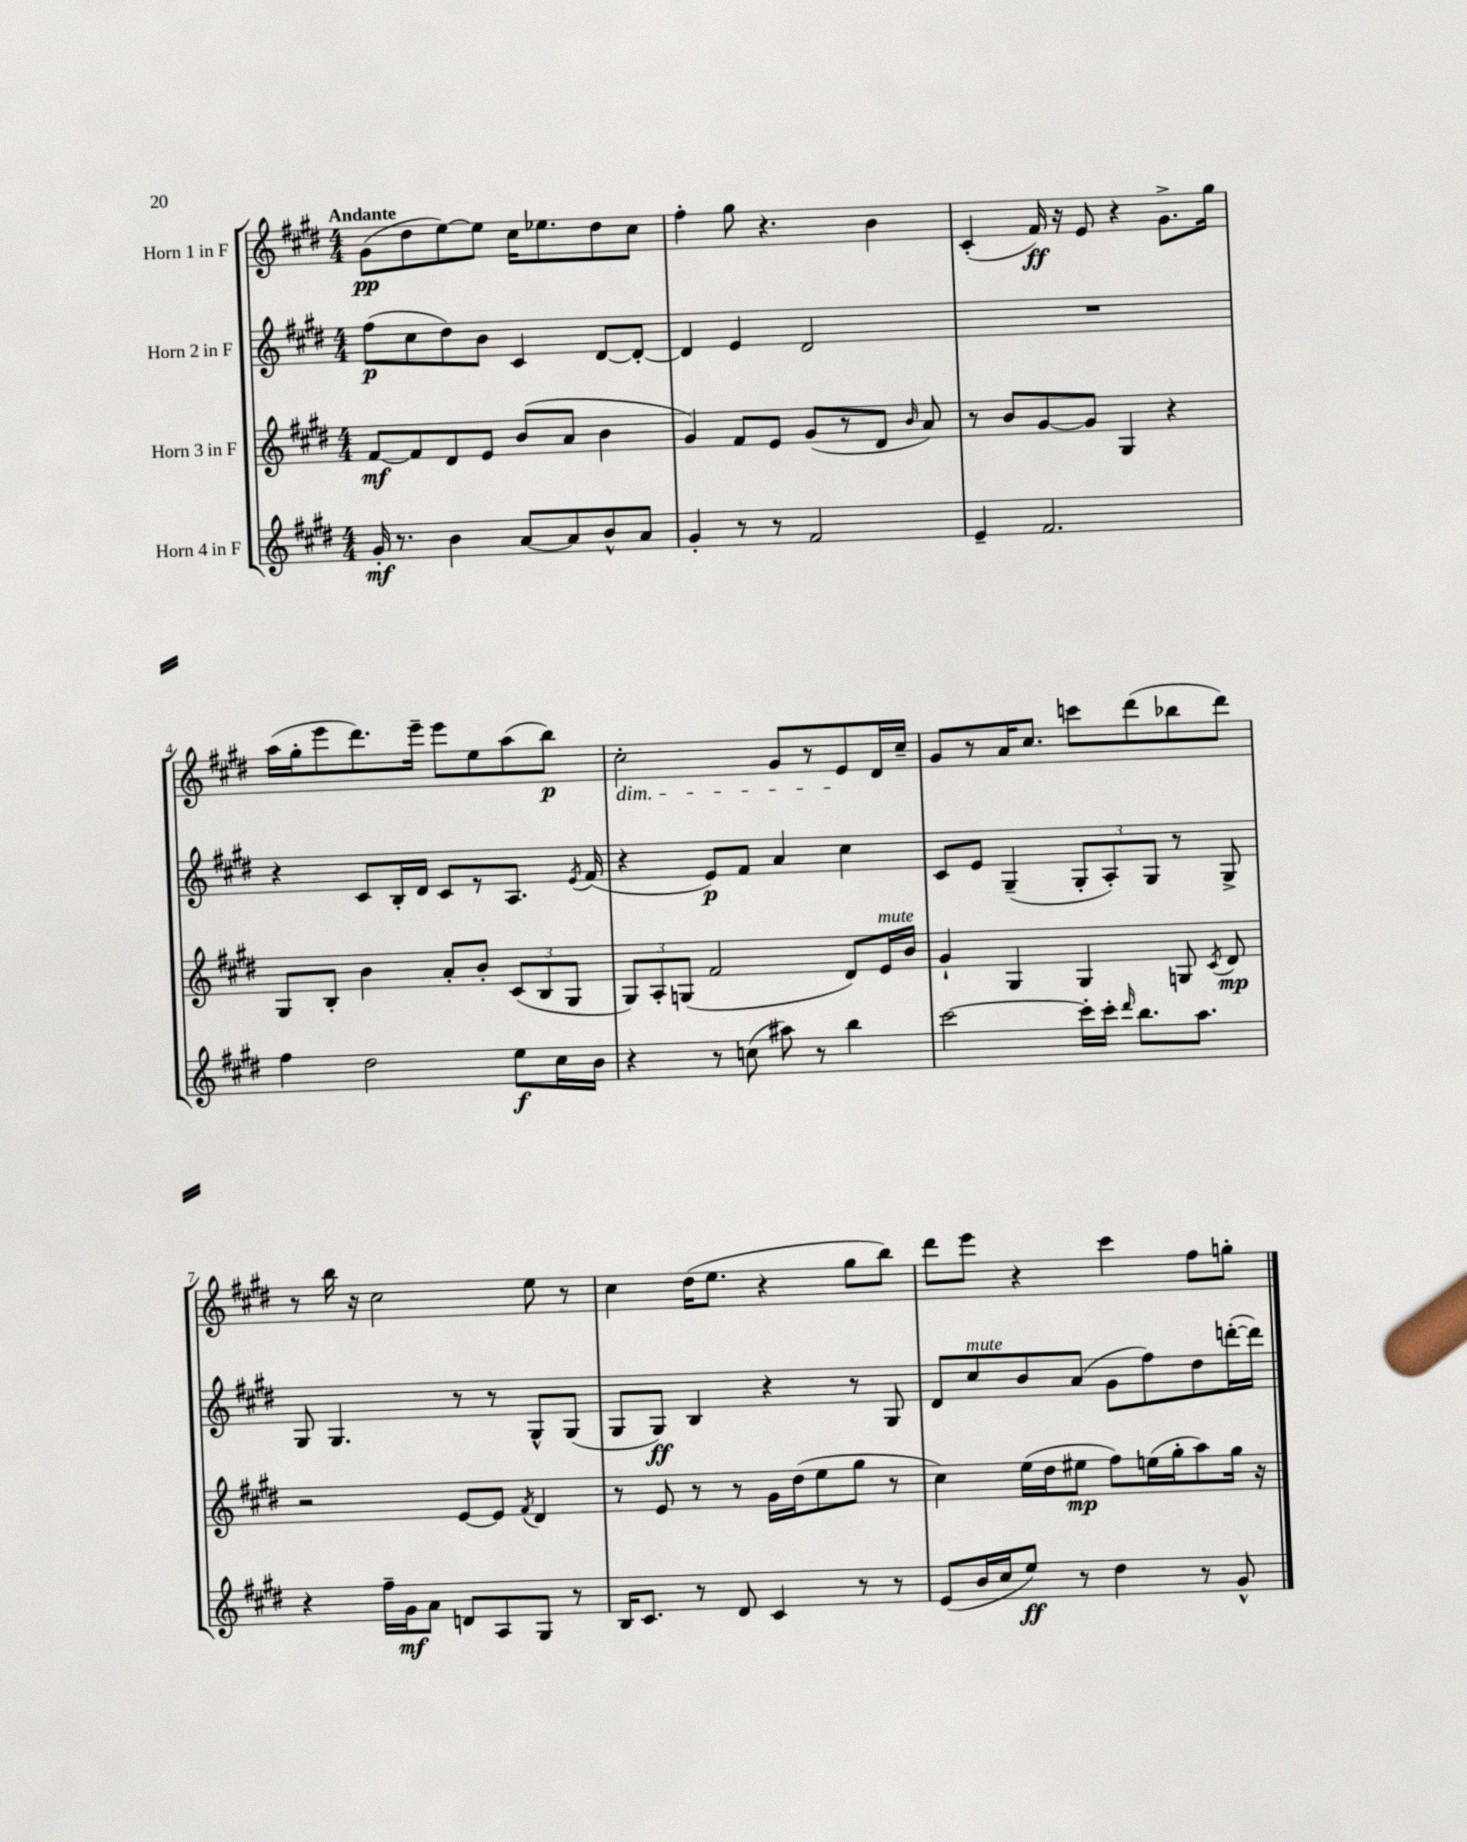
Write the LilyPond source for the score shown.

<<
\new StaffGroup <<
\new Staff = "s0" \with { instrumentName = "Horn 1 in F" } {
    \clef treble \key e \major \numericTimeSignature \time 4/4 \tempo "Andante"
    \autoBeamOff gis'8[\pp( dis''8 e''8~) e''8] cis''16[ ees''8. dis''8 cis''8] |
    fis''4-. gis''8 r4. b'4 |
    cis'4-.( fis'16\ff) r16 e'8 r4 gis'8.[-> gis''16] |
    a''16[( gis''16-. e'''8 dis'''8.) e'''16]-- e'''8[ e''8 a''8( b''8]\p) |
    cis''2-.\dim gis'8[ r8 e'8\! dis'16 cis''16]-- |
    gis'8[ r8 a'16 cis''8.] c'''8[ dis'''8( bes''8 dis'''8]) |
    r8 b''16 r16 cis''2 e''8 r8 |
    cis''4 dis''16[( e''8.] r4 gis''8[ b''8]) |
    dis'''8[ e'''8] r4 cis'''4 fis''8[ g''8]-. \bar "|." |
}
\new Staff = "s1" \with { instrumentName = "Horn 2 in F" } {
    \clef treble \key e \major \numericTimeSignature \time 4/4
    \autoBeamOff fis''8[\p( cis''8 dis''8) b'8] cis'4 dis'8[~ dis'8]~-. |
    dis'4 e'4 dis'2 |
    R1 |
    r4 cis'8[ b16-. dis'16] cis'8[ r8 a8.] \acciaccatura { e'8 } fis'16( |
    r4 e'8[\p) fis'8] a'4 cis''4 |
    cis'8[ e'8] gis4--( \tuplet 3/2 { gis8[-. a8-.) gis8] } r8 gis8-> |
    gis8 gis4. r8 r8 gis8[-^ gis8]( |
    gis8[ gis8]\ff) b4 r4 r8 gis8 |
    dis'8[ cis''8^\markup { \italic "mute" } b'8 a'8]( gis'8[ fis''8) dis''8 d'''16~-.( d'''16]) \bar "|." |
}
\new Staff = "s2" \with { instrumentName = "Horn 3 in F" } {
    \clef treble \key e \major \numericTimeSignature \time 4/4
    \autoBeamOff fis'8[~\mf fis'8 dis'8 e'8] b'8[( a'8] b'4 |
    gis'4) fis'8[ e'8] gis'8[( r8 dis'8] \grace { b'16 } a'8) |
    r8 b'8[ gis'8~ gis'8] gis4 r4 |
    gis8[ b8]-. b'4 a'8[-. b'8]-. \tuplet 3/2 { cis'8[( b8 gis8] } |
    \tuplet 3/2 { gis8[) a8-. g8]( } fis'2 dis'8[) e'16^\markup { \italic "mute" } b'16] |
    gis'4-! gis4 gis4 g8 \acciaccatura { cis'8 } dis'8\mp |
    r2 e'8[~ e'8] \acciaccatura { fis'8 } dis'4 |
    r8 e'8 r8 r8 gis'16[ dis''16( e''8 gis''8] r8 |
    cis''4) e''16[( dis''16 eis''8]\mp fis''8[) e''16( gis''16-. a''8) gis''16] r16 \bar "|." |
}
\new Staff = "s3" \with { instrumentName = "Horn 4 in F" } {
    \clef treble \key e \major \numericTimeSignature \time 4/4
    \autoBeamOff gis'16-.\mf r8. b'4 a'8[~ a'8 b'8-^ a'8] |
    gis'4-. r8 r8 fis'2 |
    e'4-- fis'2. |
    fis''4 dis''2 e''8[\f cis''16 b'16] |
    r4 r8 c''8( ais''8) r8 b''4 |
    cis'''2~ cis'''16[-. cis'''16]-. \grace { dis'''16 } b''8.[ a''8.] |
    r4 fis''16[-- gis'16\mf a'8] d'8[ a8 gis8] r8 |
    b16[ cis'8.] r8 dis'8 cis'4 r8 r8 |
    e'8[( b'16 cis''16 e''8]\ff) r8 dis''4 r8 gis'8-^ \bar "|." |
}
>>
>>
